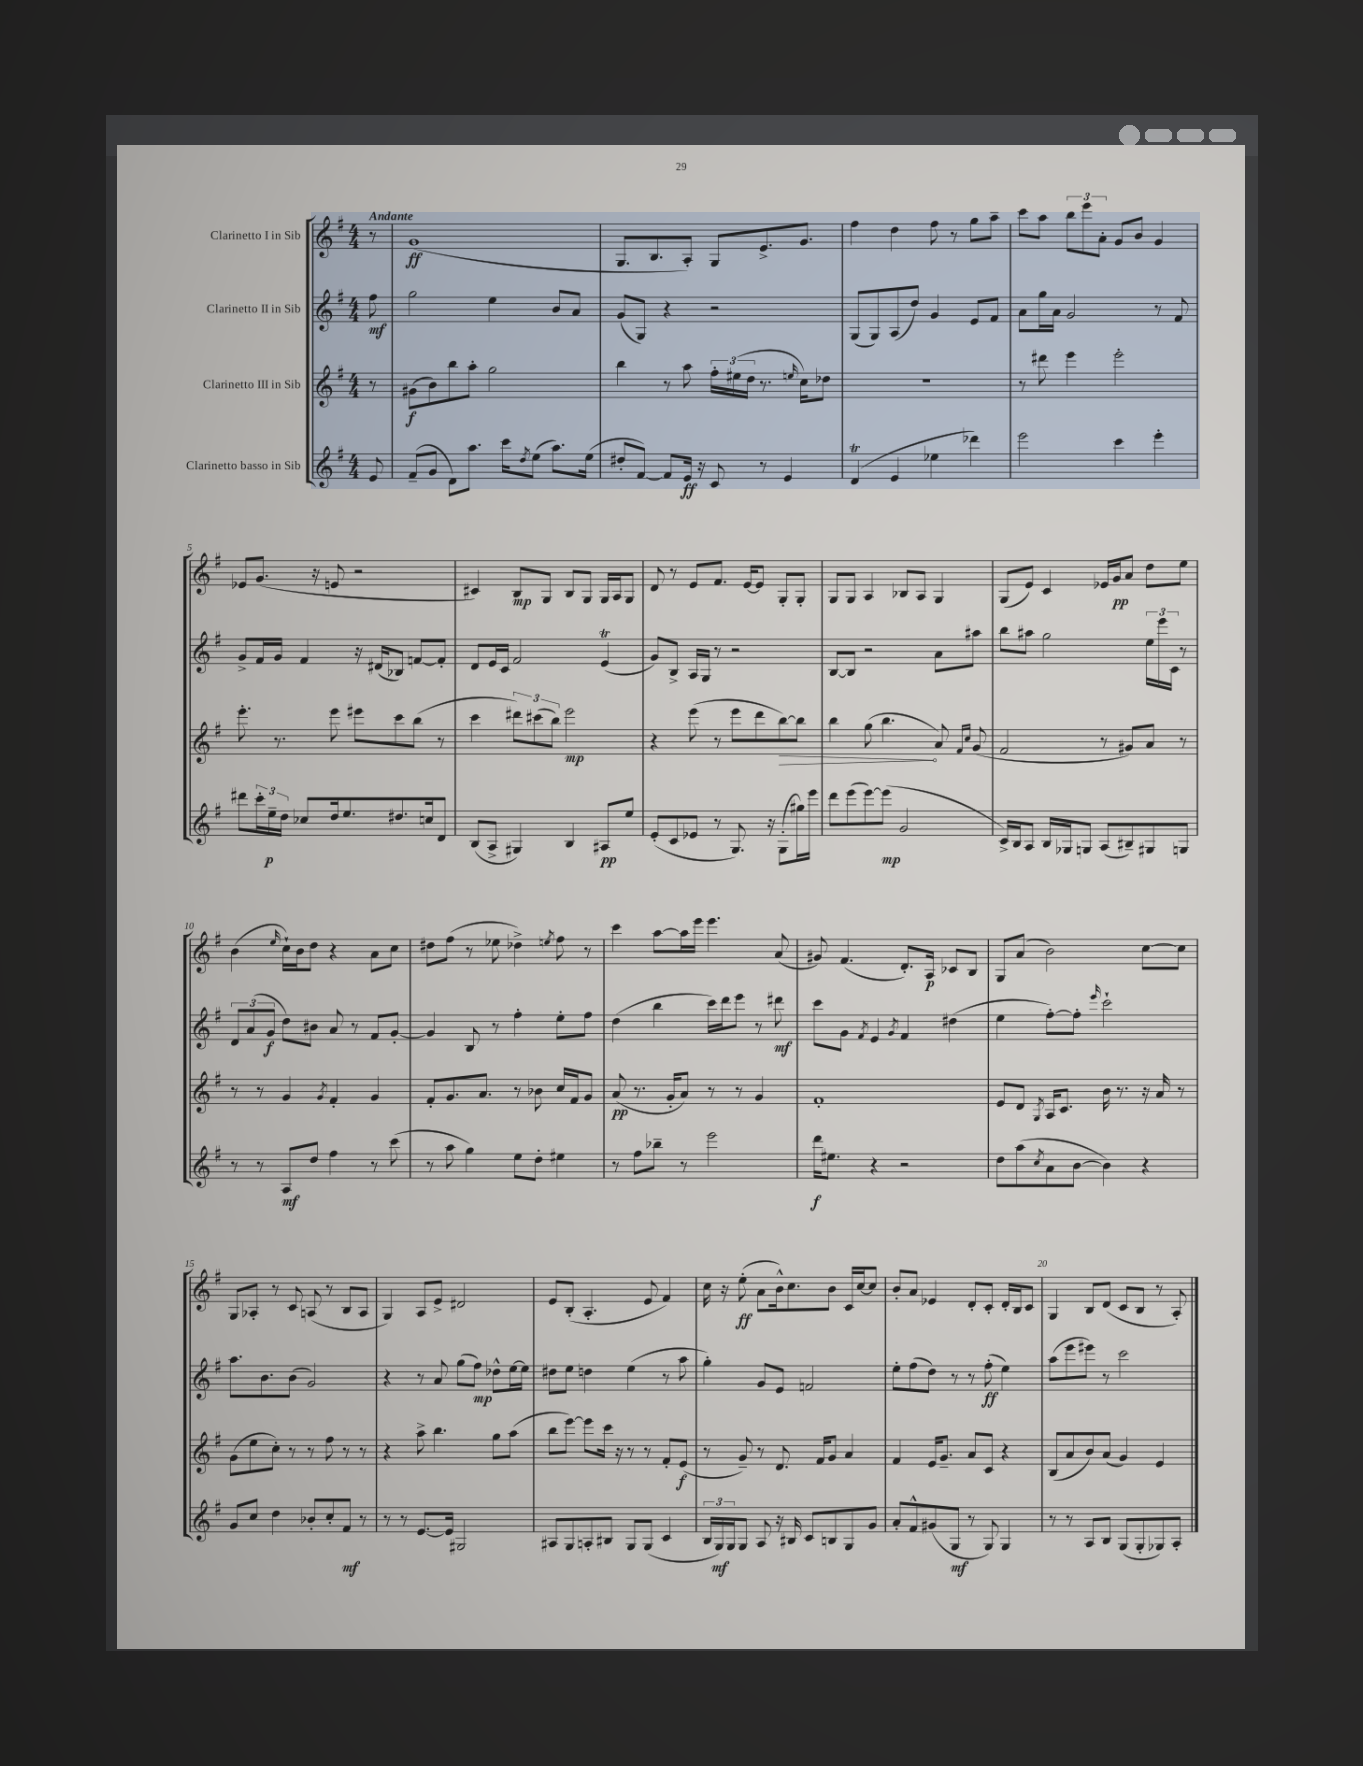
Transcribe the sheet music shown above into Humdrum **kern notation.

**kern	**kern	**kern	**kern
*staff4	*staff3	*staff2	*staff1
*clefG2	*clefG2	*clefG2	*clefG2
*k[f#]	*k[f#]	*k[f#]	*k[f#]
*M4/4	*M4/4	*M4/4	*M4/4
8e	8r	8ff#	8r
=	=	=	=
(8f#~	(8g#	2gg	(1g
8g	8b)	.	.
8d)	8bb	.	.
8.aa	8aa'	.	.
.	2gg	4ee	.
16ccc	.	.	.
8qdd	.	.	.
(8ee	.	.	.
8.aa)	.	8b	.
.	.	8a	.
(16ee	.	.	.
=	=	=	=
8dd#'	4bb	(8g	8.G
[8f#)	.	8G)	.
.	.	.	8.B
8f#]	8r	4r	.
16e	8aa	.	8A')
16r	.	.	.
8c	24ff#'	2r	8G
.	(24ee#	.	.
.	24dd	.	.
8r	8.r	.	8.e^
4e	.	.	.
.	16qqee	.	.
.	16cc)	.	8.g
.	8dd-	.	.
=	=	=	=
(4d	1r	(8G	4ff#
.	.	8G)	.
4e	.	(8A	4dd
.	.	8dd)	.
4ee-	.	4g	8ff#
.	.	.	8r
4ddd-)	.	8e	8gg
.	.	8f#	8aa~
=	=	=	=
2eee	8r	8a	8ccc
.	8ddd#	16gg	8aa
.	.	16a	.
.	4eee	2g	12bb
.	.	.	12eee
.	.	.	12a'
4ccc	2eee'	.	8g
.	.	.	8b
4eee'	.	8r	4g
.	.	8f#	.
=	=	=	=
8ddd#	8.eee'	8g^	8e-
24ccc'	.	16f#	(8.g
24ee~	.	.	.
.	8.r	16g	.
24dd	.	.	.
8cc-	.	4f#	.
.	.	.	16r
16dd	8eee	.	8e
8.ee	.	.	.
.	8eee#	16r	2r
.	.	(16d#	.
8.dd#	8ccc	8B-)	.
.	(8bb	[8f	.
16cc	.	.	.
8d	8r	8f']	.
=	=	=	=
(8B	4ccc	8d	4c#)
8A^	.	16e	.
.	.	16c	.
4G#)	12ddd#)	2f#	8B
.	(12ccc#	.	.
.	.	.	8G
.	12bb)	.	.
4B	2eee	.	8B
.	.	.	8G
8A#	.	(4e	16G
.	.	.	16A
8ee	.	.	8G
=	=	=	=
(8e'	4r	8g)	8d
8c	.	8B^	8r
8e-	(8eee	16A	8e
.	.	16G	.
8r	8r	8r	8.f#
8.G)	8eee	2r	.
.	.	.	[16e
.	8ddd	.	8e]
16r	.	.	.
(8G'	[8bb)	.	8G'
16gg#)	8bb]	.	8G'
16eee	.	.	.
=	=	=	=
8ddd	4bb	[8B	8G
(8eee	.	8B]	8G
[8eee)	(8gg	2r	4A
(8eee]	4.bb	.	.
2g	.	.	8B-
.	.	.	8A
.	8a)	8a	4G
.	16qqf#	.	.
.	16qqcc	.	.
.	(8g	8aa#	.
=	=	=	=
16c^)	2f#	8bb	(8G
16B	.	.	.
8A	.	8aa#	8e)
16B	.	2gg	4c
16G-	.	.	.
8G	.	.	.
(8A	8r	.	16e-
.	.	.	16g
8B#~)	8g#)	.	8a
8G#	8a	24ee	8dd
.	.	24eee	.
.	.	24c	.
8G	8r	8r	8ee
=	=	=	=
8r	8r	12d	(4b
.	.	(12a	.
8r	8r	.	.
.	.	12g	.
.	.	.	16qqee
8A	4g	8dd)	16cc`)
.	.	.	16b
8dd	.	8b#	8dd
.	8qg	.	.
4ff#	4f#'	8a	4r
.	.	8r	.
8r	4g	8f#	8a
(8ccc	.	[8g'	8cc
=	=	=	=
8r	8f#'	4g]	8dd#
8aa	8.g	.	(8ff#
4gg)	.	8B	8r
.	8.a	.	.
.	.	8r	8ee-
8ee	8r	4ff#'	4dd-^)
8dd'	8b-	.	.
.	.	.	8qee
4ee#	16cc	8ee'	8ff#
.	16f#	.	.
.	8g	8ff#	8r
=	=	=	=
8r	(8a	(4dd	4ccc
8ff#	8.r	.	.
8bb-~	.	4bb	[8aa
.	16g'	.	.
8r	8a)	.	16aa]
.	.	.	16eee
2eee	8r	16ccc)	4.eee
.	.	16ddd	.
.	8r	8eee	.
.	4g	8r	.
.	.	8ddd#	(8a
=	=	=	=
16ddd	1f#'	8ccc	8g#)
8.ee#	.	.	.
.	.	8g	(4.f#
.	.	8qf#	.
4r	.	4e	.
.	.	8qg	.
2r	.	4f#	8.d')
.	.	.	16A
.	.	(4dd#	8c-
.	.	.	8B
=	=	=	=
8dd	8e	4ee	8G
(8aa	8d	.	(8a
8qcc	8qG	.	.
8a	16A	[8ff#')	2b)
.	8.c	.	.
[8b	.	8ff#']	.
.	.	16qqeee	.
4b])	16b	2ccc`	.
.	8.r	.	.
4r	16r	.	[8cc
.	16a	.	.
.	8r	.	8cc]
=	=	=	=
8g	(8g	8.aa	8G
8cc	8ee	.	8A-'
.	.	8.b	.
4dd	8cc')	.	8r
.	8r	(8b	8c
8b-'	8r	2g)	(8A
8cc'	8ff#	.	8r
8f#	8r	.	8B
8r	8r	.	8A
=	=	=	=
8r	4r	4r	4G)
8r	.	.	.
[8.e	8aa^	8r	8A
.	4.bb	8a	8e^
16e]	.	.	.
2G#	.	(8gg	2d#
.	.	8ff#)	.
.	8gg	8dd-^^	.
.	(8aa	[16ee	.
.	.	16ee]	.
=	=	=	=
8A#	8bb	8dd#	8e
8G	[8eee)	8ee	(8B'
8A'	8eee]	4dd	4.A'
8B#	16ccc	.	.
.	16r	.	.
8G	8r	(4ee	.
(8G	8r	.	8e
4c	8f#'	8r	4f#)
.	(8e	8aa	.
=	=	=	=
24B	8r	4gg')	16cc
24G)	.	.	.
.	.	.	16r
24G	.	.	.
8G	8g~)	.	(8ee'
8A	8r	8g	8a
16r	8.d	8e	16b^^)
16B#	.	.	8.cc
8c	.	2f	.
.	16f#	.	.
8B	8g	.	8b
8G	4a	.	16c
.	.	.	[16cc
8g	.	.	8cc]
=	=	=	=
8a'	4f#	8ee'	8b'
8f#^^	.	(8ff#	8a
(8g#	16e	8dd)	4e-
.	8.g~	.	.
8G	.	8r	.
8r	8a	8r	8d'
8G)	8c	(8ff#'	8c'
4G	4r	4ee)	16d'
.	.	.	16B
.	.	.	8c
=	=	=	=
8r	(8B	(8aa	4G
8r	8a	8eee	.
8A	8b)	8eee#)	8B
8B	(8a	8r	(8d
(8G	4g)	2ccc	8c
8G'	.	.	8B
8G-)	4e	.	8r
8A'	.	.	8A')
==	==	==	==
*-	*-	*-	*-
